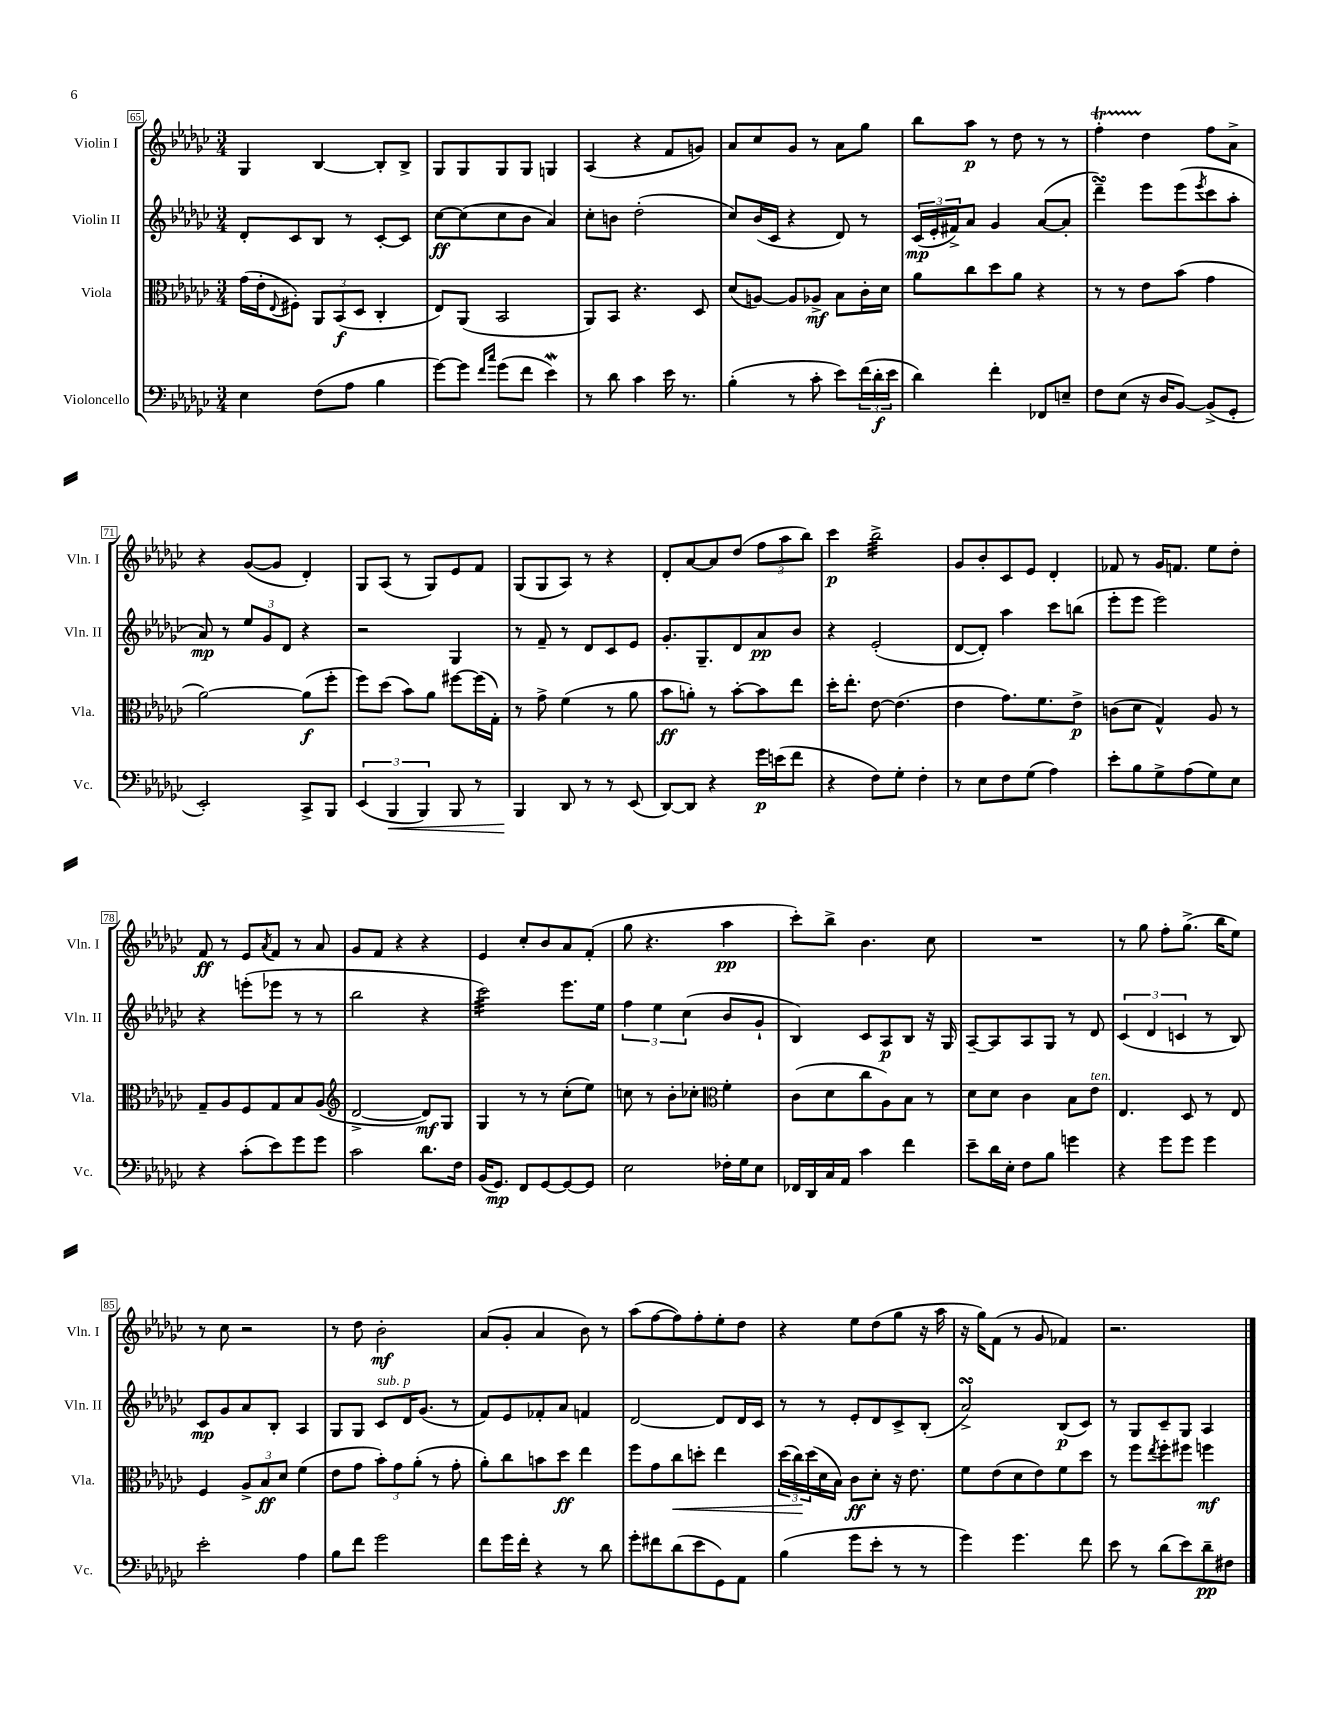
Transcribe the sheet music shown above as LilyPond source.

<<
\new StaffGroup <<
\new Staff = "s0" \with { instrumentName = "Violin I" shortInstrumentName = "Vln. I" } {
    \clef treble \key ges \major \numericTimeSignature \time 3/4
    ges4 bes4~ bes8-. bes8-> |
    ges8 ges8 ges8 ges8 g4 |
    aes4( r4 f'8 g'8) |
    aes'8 ces''8 ges'8 r8 aes'8 ges''8 |
    bes''8 aes''8\p r8 des''8 r8 r8 |
    f''4-.\startTrillSpan des''4\stopTrillSpan f''8 aes'8-> |
    r4 ges'8~( ges'8 des'4-.) |
    ges8 aes8( r8 ges8) ees'8 f'8 |
    ges8( ges8 aes8) r8 r4 |
    des'8-. aes'8~ aes'8 des''8( \tuplet 3/2 { f''8 aes''8 bes''8) } |
    ces'''4\p bes''2:32-> |
    ges'8 bes'8-. ces'8 ees'8 des'4-. |
    fes'8 r8 ges'16 f'8. ees''8 des''8-. |
    f'8\ff r8 ees'8 \acciaccatura { aes'8 } f'8 r8 aes'8 |
    ges'8 f'8 r4 r4 |
    ees'4 ces''8-. bes'8 aes'8 f'8-.( |
    ges''8 r4. aes''4\pp |
    ces'''8-.) bes''8-> bes'4. ces''8 |
    R2. |
    r8 ges''8 f''8-. ges''8.->( bes''16 ees''8) |
    r8 ces''8 r2 |
    r8 des''8 bes'2-.\mf |
    aes'8( ges'8-. aes'4 bes'8) r8 |
    aes''8( f''8~ f''8) f''8-. ees''8-. des''8 |
    r4 ees''8 des''8( ges''8 r16 aes''16 |
    r16 ges''16) f'8( r8 ges'8 fes'4) |
    r2. \bar "|." |
}
\new Staff = "s1" \with { instrumentName = "Violin II" shortInstrumentName = "Vln. II" } {
    \clef treble \key ges \major \numericTimeSignature \time 3/4
    des'8-. ces'8 bes8 r8 ces'8~-. ces'8 |
    ces''8~\ff ces''8( ces''8 bes'8 aes'4) |
    ces''8-. b'8 des''2-.( |
    ces''8) bes'16( ces'16 r4 des'8) r8 |
    \tuplet 3/2 { ces'16\mp( ees'16-. fis'16->) } aes'8 ges'4 aes'8~( aes'8-. |
    des'''4--\turn) ees'''8 ees'''8( \acciaccatura { ees'''8 } ces'''8 aes''8-. |
    aes'8\mp) r8 \tuplet 3/2 { ees''8 ges'8 des'8 } r4 |
    r2 ges4 |
    r8 f'8-- r8 des'8 ces'8 ees'8 |
    ges'8.-. ges8.-- des'8 aes'8\pp bes'8 |
    r4 ees'2-.( |
    des'8~ des'8-.) aes''4 ces'''8 b''8( |
    ees'''8-. ees'''8 ees'''2) |
    r4 e'''8-.( ees'''8 r8 r8 |
    bes''2 r4 |
    ces'''2:32) ees'''8. ees''16 |
    \tuplet 3/2 { f''4 ees''4 ces''4( } bes'8 ges'8-! |
    bes4) ces'8 aes8\p bes8 r16 ges16 |
    aes8~-- aes8 aes8 ges8 r8 des'8 |
    \tuplet 3/2 { ces'4( des'4 c'4 } r8 bes8) |
    ces'8\mp ges'8 aes'8 bes8-. aes4 |
    ges8 ges8 ces'8^\markup { \italic "sub. p" } des'16 ges'8.( r8 |
    f'8) ees'8 fes'8-. aes'8 f'4 |
    des'2~ des'8 des'16 ces'16 |
    r8 r8 ees'8-. des'8 ces'8-> bes8-.( |
    aes'2->\turn) bes8\p( ces'8) |
    r8 ges8 ces'8-- ges8 aes4 \bar "|." |
}
\new Staff = "s2" \with { instrumentName = "Viola" shortInstrumentName = "Vla." } {
    \clef alto \key ges \major \numericTimeSignature \time 3/4
    ges'16( ees'16-. \appoggiatura { ees8 } fis8-.) \tuplet 3/2 { aes,8 bes,8\f( des8 } ces4-. |
    ees8) aes,8( bes,2 |
    aes,8) bes,8 r4. des8 |
    des'8( a8~) a8 aes8->\mf bes8 ces'16-. des'16 |
    aes'8 ces''8 des''8 aes'8 r4 |
    r8 r8 ees'8 bes'8( ges'4 |
    aes'2~) aes'8\f( f''8-. |
    f''8) des''8( bes'8) aes'8 fis''8~ fis''16( ges16-.) |
    r8 ges'8-> f'4( r8 aes'8 |
    bes'8\ff a'8-.) r8 bes'8~-. bes'8 ees''8 |
    des''16-. ees''8.-. ees'8~ ees'4.( |
    ees'4 ges'8.) f'8. ees'8->\p |
    c'8( des'8 ges4-^) aes8 r8 |
    ges8-- aes8 f8 ges8 bes8 aes8( |
    \clef treble des'2~-> des'8\mf) ges8 |
    ges4 r8 r8 ces''8-.( ees''8) |
    c''8 r8 bes'8-. ces''8-. \clef alto f'4-. |
    ces'8( des'8 ces''8 aes8) bes8 r8 |
    des'8 des'8 ces'4 bes8 ees'8^\markup { \italic "ten." } |
    ees4. des8 r8 ees8 |
    f4 \tuplet 3/2 { aes8-> bes8\ff des'8 } f'4( |
    ees'8 ges'8 \tuplet 3/2 { bes'8-.) ges'8 aes'8-.( } r8 ges'8-. |
    aes'8-.) ces''8 b'8 des''8\ff ees''4 |
    f''8 ges'8 ces''8\< d''8-. ees''4 |
    \tuplet 3/2 { des''16( ces''16\!) des''16( } des'16 bes16) ces'8\ff des'8-. r16 ees'8. |
    f'8 ees'8( des'8 ees'8) f'8 des''8 |
    r8 f''8 \acciaccatura { ees''8 } f''8-. fis''8 f''4\mf \bar "|." |
}
\new Staff = "s3" \with { instrumentName = "Violoncello" shortInstrumentName = "Vc." } {
    \clef bass \key ges \major \numericTimeSignature \time 3/4
    ees4 f8( aes8 bes4 |
    ges'8~) ges'8 \grace { f'16 ces''16 } ges'8( f'8 ees'4\mordent) |
    r8 des'8 ces'4 ees'16 r8. |
    bes4-.( r8 ces'8-. ees'8) \tuplet 3/2 { f'16( des'16-.\f ees'16 } |
    des'4) f'4-. fes,8 e8-- |
    f8 ees8( r16 des16 bes,8~) bes,8->( ges,8-. |
    ees,2-.) ces,8-> bes,,8 |
    \tuplet 3/2 { ees,4( bes,,4\< bes,,4) } bes,,8 r8 |
    bes,,4\! des,8 r8 r8 ees,8( |
    des,8~) des,8 r4 ges'16\p e'16( f'8 |
    r4 f8) ges8-. f4-. |
    r8 ees8 f8 ges8( aes4) |
    ees'8-. bes8 ges8-> aes8( ges8) ees8 |
    r4 ces'8-.( ees'8) ges'8 ges'8 |
    ces'2 des'8. f16 |
    bes,16( ges,8.\mp) f,8 ges,8~ ges,8~ ges,8 |
    ees2 fes16-. ges16 ees8 |
    fes,16 des,16 ces16 aes,16 ces'4 f'4 |
    ees'8-- des'16 ees16-. f8 bes8 g'4 |
    r4 ges'8 ges'8 ges'4 |
    ees'2-. aes4 |
    bes8 f'8 ges'2 |
    f'8 ges'16 f'16-. r4 r8 des'8 |
    ges'8-. fis'8 des'8( ees'8 ges,8) aes,8 |
    bes4( ges'8 ees'8-. r8 r8 |
    ges'4) ges'4. f'8 |
    ees'8 r8 des'8( ees'8) des'8--\pp fis8 \bar "|." |
}
>>
>>
\layout { \context { \Score currentBarNumber = #65 \override BarNumber.stencil = #(make-stencil-boxer 0.1 0.3 ly:text-interface::print) } }
